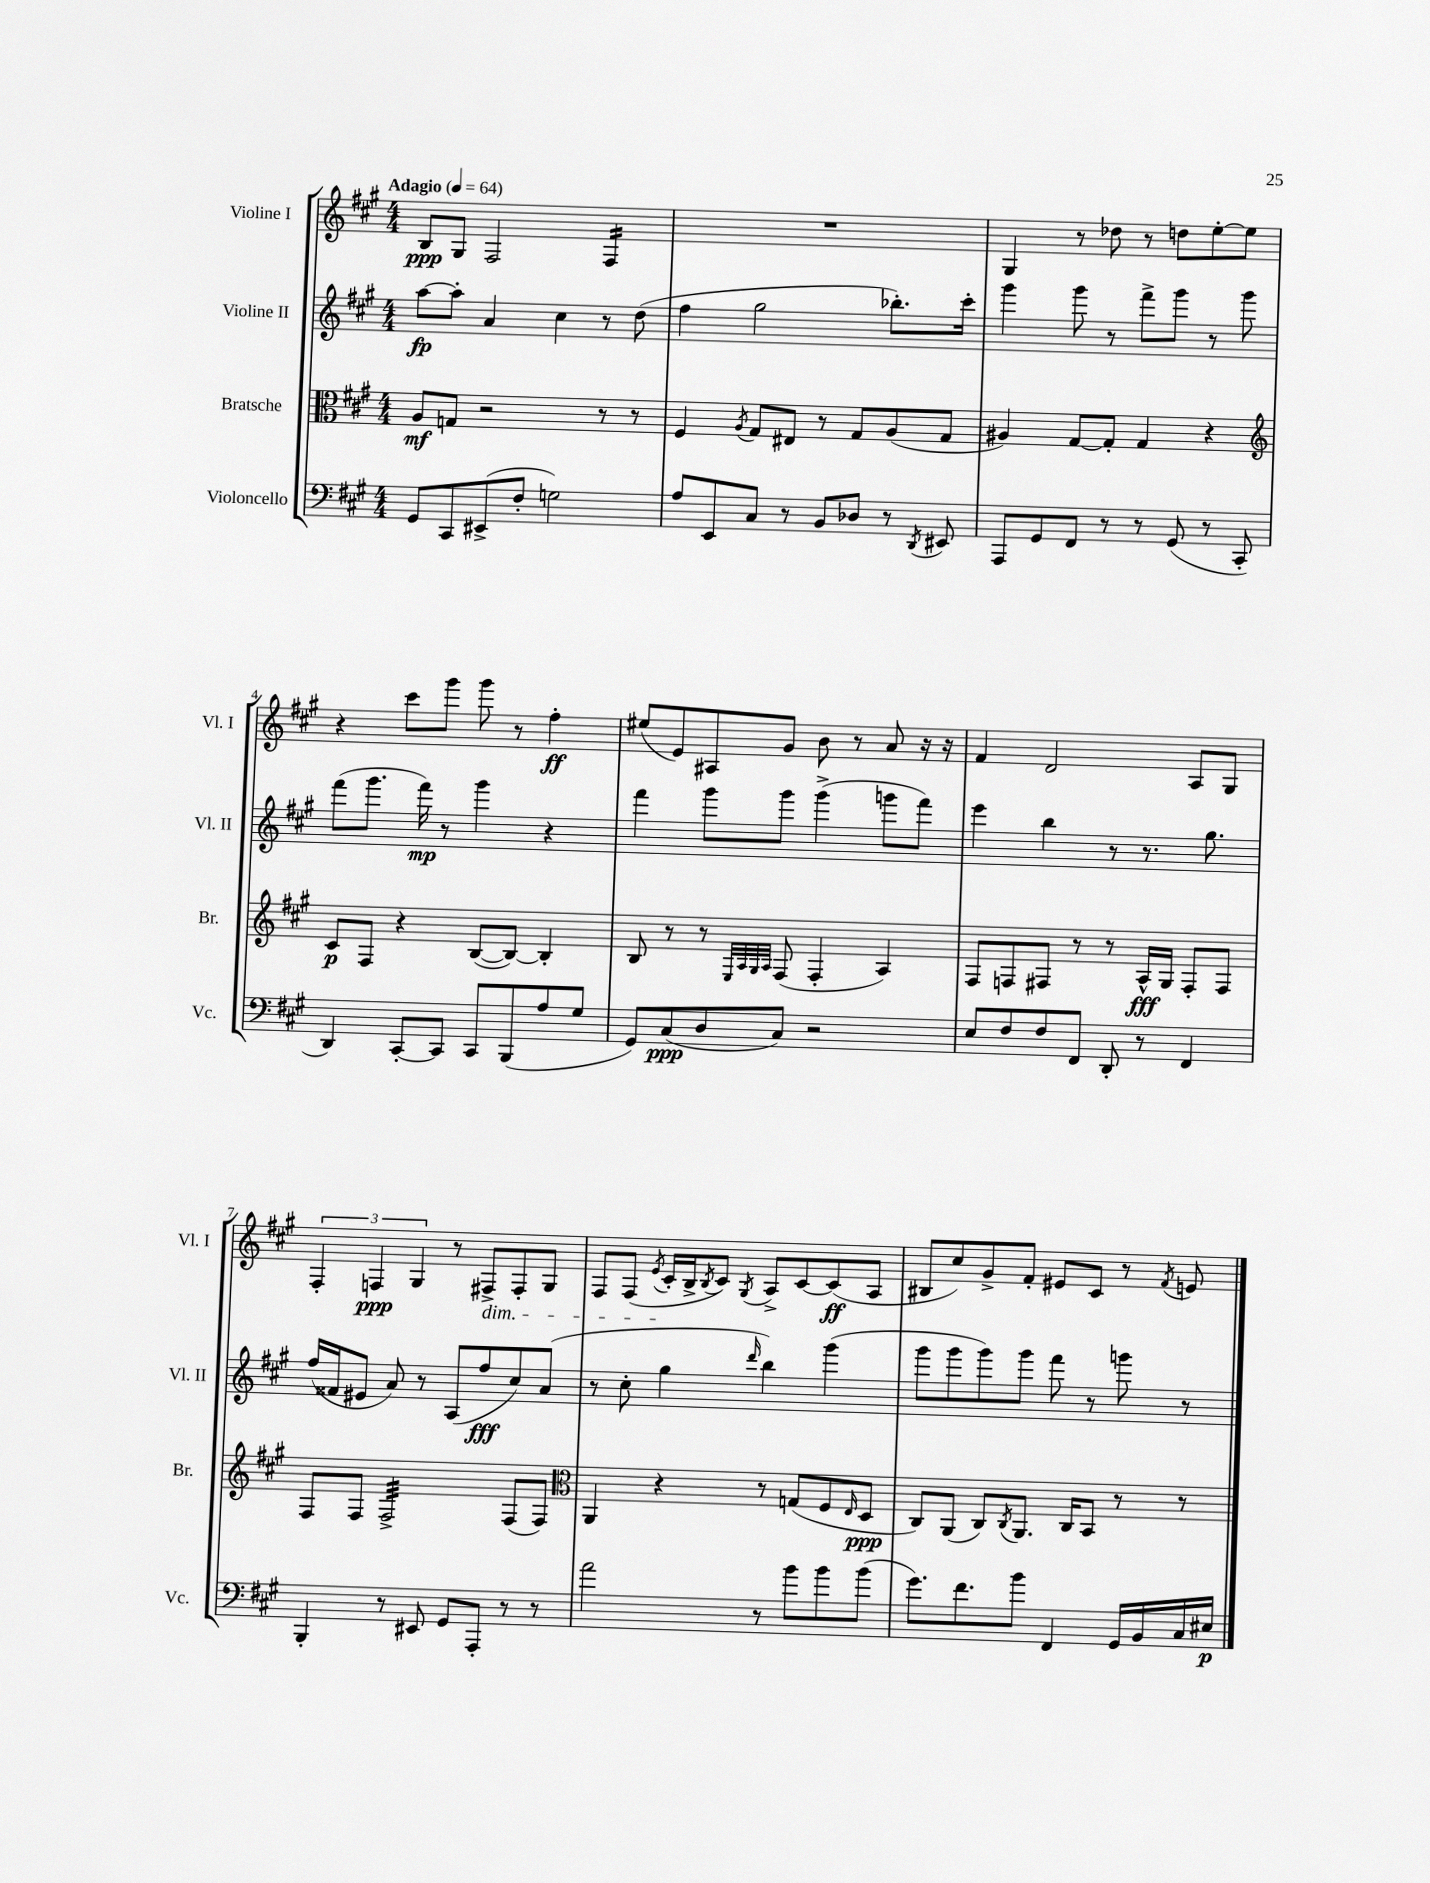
<<
\new StaffGroup <<
\new Staff = "s0" \with { instrumentName = "Violine I" shortInstrumentName = "Vl. I" } {
    \clef treble \key a \major \numericTimeSignature \time 4/4 \tempo "Adagio" 4 = 64
    b8\ppp gis8 fis2 fis4:16 |
    R1 |
    gis4 r8 des''8 r8 d''8 e''8~-. e''8 |
    r4 cis'''8 gis'''8 gis'''8 r8 fis''4-.\ff |
    eis''8( e'8) ais8 gis'8 b'8 r8 a'8 r16 r16 |
    fis'4 d'2 a8 gis8 |
    \tuplet 3/2 { fis4-. f4\ppp gis4 } r8 fis8->\dim fis8-. gis8 |
    fis8 fis8( \acciaccatura { e'8 } cis'16-.\! b16-> \acciaccatura { b8 } cis'8) \acciaccatura { gis8 } a8-> cis'8~ cis'8\ff( a8 |
    bis8 cis''8) gis'8-> fis'8-. eis'8 cis'8 r8 \acciaccatura { fis'8 } e'8 \bar "|." |
}
\new Staff = "s1" \with { instrumentName = "Violine II" shortInstrumentName = "Vl. II" } {
    \clef treble \key a \major \numericTimeSignature \time 4/4
    a''8~\fp a''8-. a'4 cis''4 r8 d''8( |
    fis''4 gis''2 bes''8.-.) cis'''16-. |
    gis'''4 gis'''8 r8 fis'''8-> gis'''8 r8 gis'''8 |
    fis'''8( gis'''8. fis'''16\mp) r8 gis'''4 r4 |
    fis'''4 gis'''8 gis'''8 gis'''4->( g'''8 fis'''8) |
    e'''4 b''4 r8 r8. gis''8. |
    fis''16( fisis'16 eis'8 a'8) r8 a8( fis''8\fff cis''8) a'8( |
    r8 cis''8-. gis''4 \grace { d'''16 } b''4) gis'''4( |
    gis'''8 gis'''8 gis'''8) gis'''8 fis'''8 r8 g'''8 r8 \bar "|." |
}
\new Staff = "s2" \with { instrumentName = "Bratsche" shortInstrumentName = "Br." } {
    \clef alto \key a \major \numericTimeSignature \time 4/4
    a8\mf g8 r2 r8 r8 |
    fis4 \acciaccatura { a8 } gis8 eis8 r8 gis8 a8( gis8 |
    ais4) gis8~ gis8-. gis4 r4 |
    \clef treble cis'8\p fis8 r4 b8~( b8~) b4-. |
    b8 r8 r8 \grace { e32 a32 gis32 a32 } fis8( fis4-. a4) |
    fis8 f8 fis8 r8 r8 a16-^\fff gis16 fis8-. fis8 |
    fis8 fis8 fis2:32-> fis8( fis8) |
    \clef alto a,4 r4 r8 g8( fis8 \grace { e16 } d8\ppp |
    cis8) a,8( cis8) \acciaccatura { cis8 } a,8. cis16 b,8 r8 r8 \bar "|." |
}
\new Staff = "s3" \with { instrumentName = "Violoncello" shortInstrumentName = "Vc." } {
    \clef bass \key a \major \numericTimeSignature \time 4/4
    gis,8 cis,8 eis,8->( fis8-. g2) |
    a8 e,8 cis8 r8 b,8 des8 r8 \acciaccatura { d,8 } eis,8 |
    a,,8 gis,8 fis,8 r8 r8 gis,8( r8 cis,8-. |
    d,4) cis,8~-. cis,8 cis,8 b,,8( a8 gis8 |
    gis,8) cis8\ppp( d8 cis8) r2 |
    e8 fis8 fis8 fis,8 d,8-. r8 fis,4 |
    b,,4-. r8 eis,8 gis,8 a,,8-. r8 r8 |
    a'2 r8 b'8 b'8 b'8( |
    gis'8.) fis'8. b'8 fis,4 gis,16 b,16 cis16 eis16\p \bar "|." |
}
>>
>>
